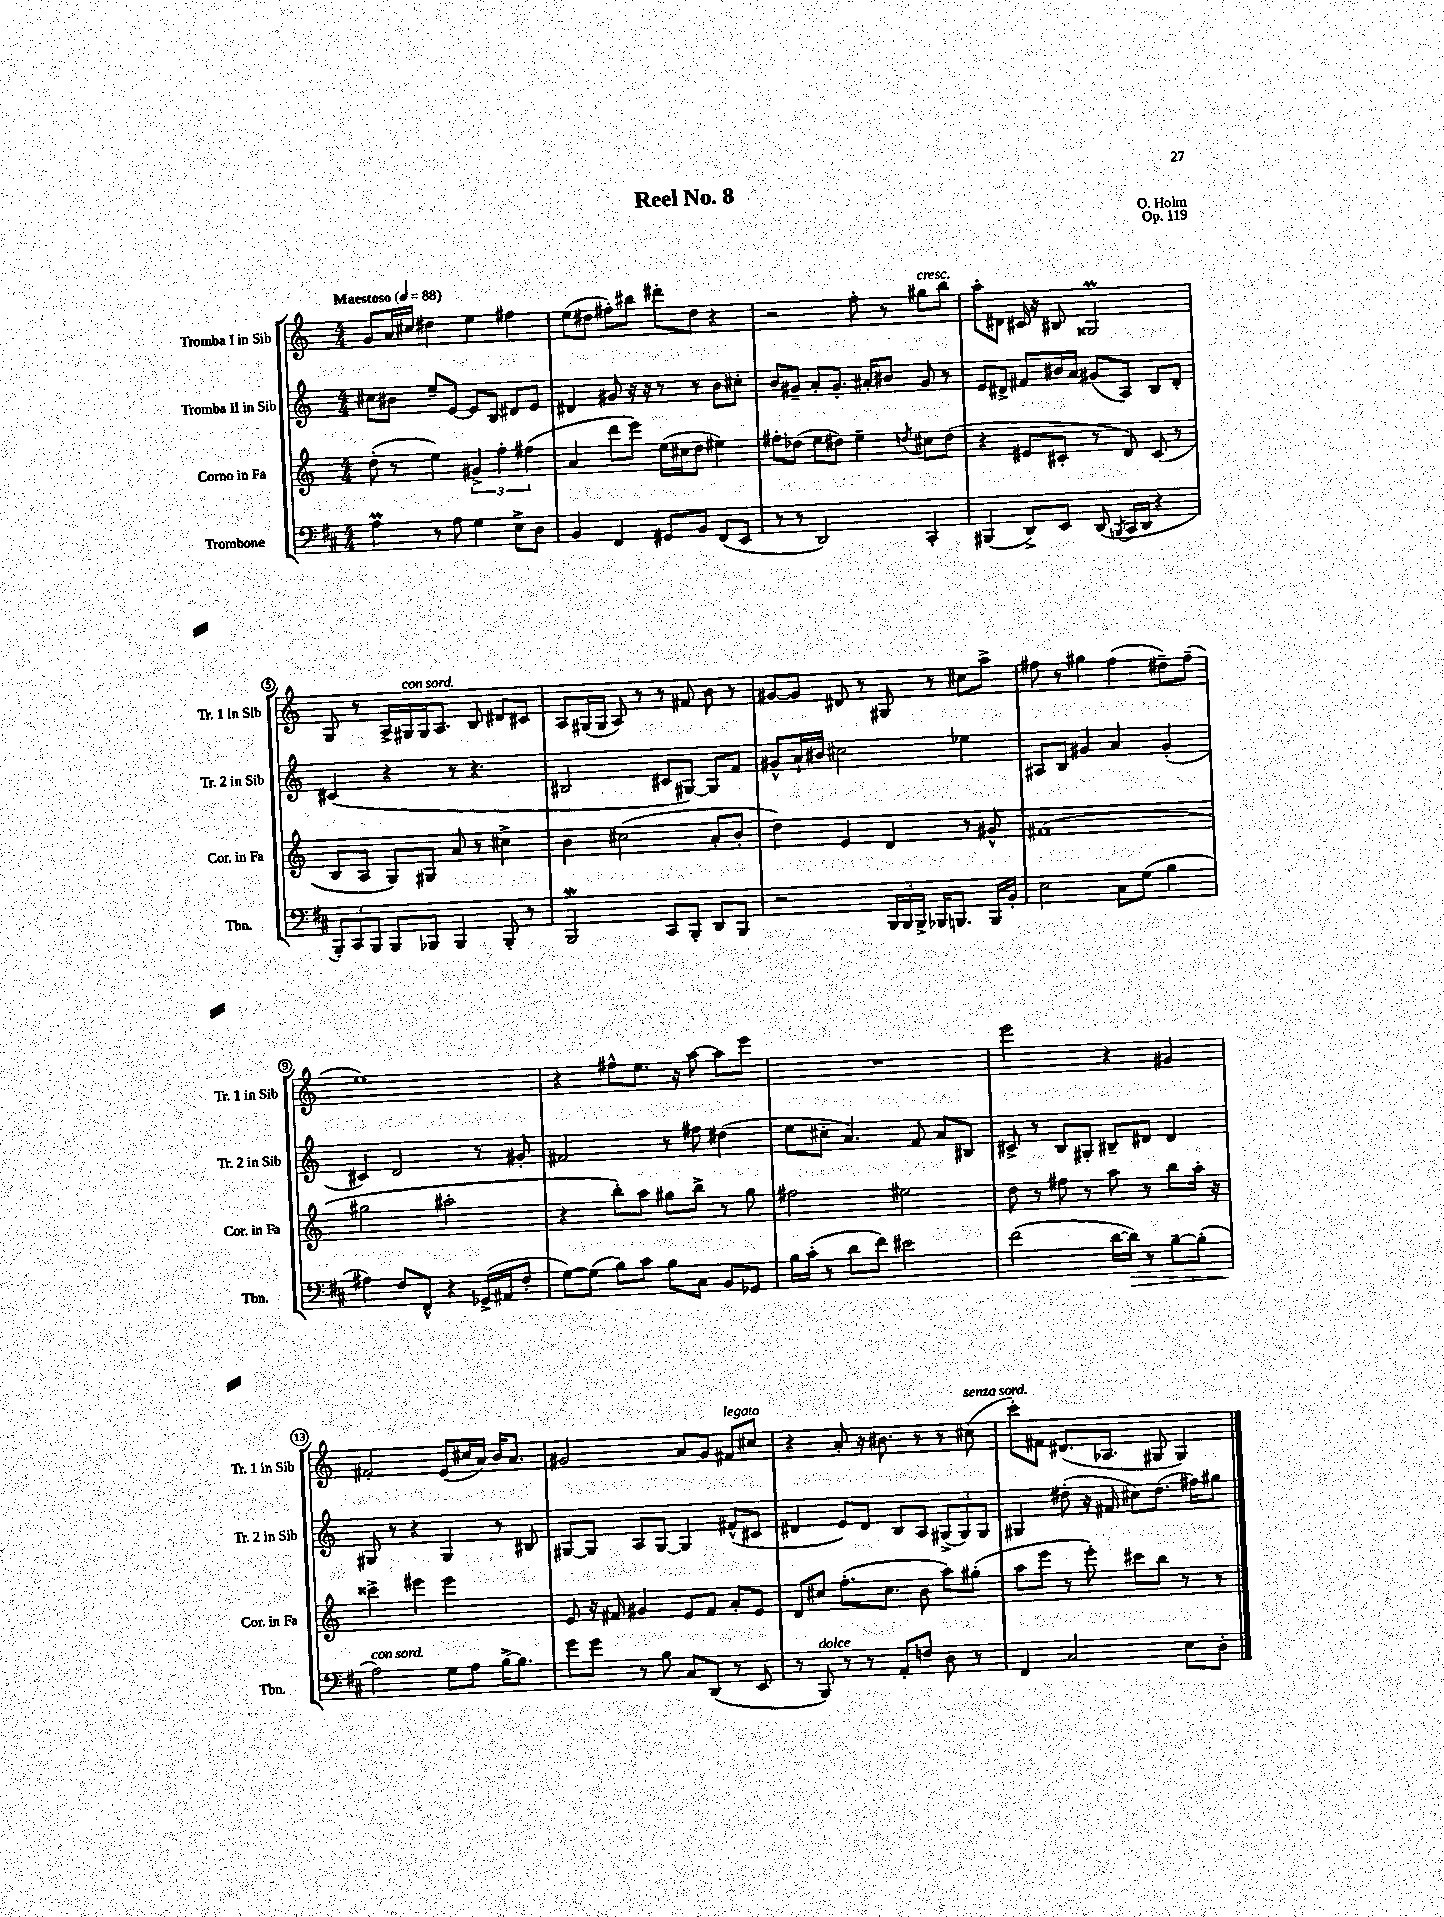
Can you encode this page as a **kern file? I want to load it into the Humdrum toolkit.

**kern	**kern	**kern	**kern
*staff4	*staff3	*staff2	*staff1
*clefF4	*clefG2	*clefG2	*clefG2
*k[f#c#]	*k[]	*k[]	*k[]
*M4/4	*M4/4	*M4/4	*M4/4
*MM88	*MM88	*MM88	*MM88
4A	(8dd'	8cc#	8g
.	8r	8b#	16a
.	.	.	16cc#
8r	4ee)	8ee~	4dd#
8A	.	[8e	.
4G	6g#^	8e]	4ee
.	.	8B	.
.	6ff'	.	.
8E^	.	8d#	4ff#
.	(6ff#	.	.
8D	.	8e	.
=	=	=	=
4BB	4a	4d#	(8ee
.	.	.	8dd#
4FF#	8ddd	8g#	8ff#')
.	8eee)	16r	8bb#
.	.	16r	.
8GG#	(16ee	8r	8ddd#'
.	16cc#	.	.
8BB	8dd	8r	8dd#
(8FF#	4ee#)	8b	4r
8EE	.	8cc#'	.
=	=	=	=
8r	8ff#'	8b	2r
8r	(8dd-	8g#~	.
2DD)	8ee	8a'	.
.	8dd#)	8.g#'	.
.	4ee~	.	8ff'
.	.	16a#'	.
.	.	8b#	8r
.	8qdd	.	.
4CC#'	8cc#	8g#	8gg#
.	(8dd	8r	8bb
=	=	=	=
(4BBB#	4r	8e	8aa'
.	.	8d#^	8d#
8DD^)	8e#	8f#	16c#
.	.	.	16r
8EE	8c#'	16b#	8B#
.	.	16a	.
(8DD	8r	(8g#	2G##
8qBBB	.	.	.
16CC#	8d)	8A)	.
16DD	.	.	.
4r	(8c#	8B	.
.	8r	8d#'	.
=	=	=	=
12BBB')	8B	(4c#	8G
12CC#	.	.	.
.	8A	.	8r
12BBB	.	.	.
8BBB	8G)	4r	16A^
.	.	.	16G#
8BBB-	8G#	.	16G#
.	.	.	8.A
4BBB-	8a	8r	.
.	8r	4.r	8B
8BBB-'	4cc#^	.	8d#
8r	.	.	8c#
=	=	=	=
2BBB	4b	2B#	8A
.	.	.	(16G#
.	.	.	16G#
.	(2cc#	.	8A)
.	.	.	8r
8CC#	.	8c#	8r
8BBB'	.	[8G#)	8f#
8DD	8a'	8G#]	8b
8BBB	8b'	8f	8r
=	=	=	=
2r	4dd)	8g#^^	[8g#
.	.	16a`	8g#]
.	.	16b#	.
.	4e	2cc#	8d#
.	.	.	8r
24BBB	4d	.	8G#
24BBB	.	.	.
24BBB^	.	.	.
16BBB-	.	.	8r
8.BBB	.	.	.
.	8r	4ee-	8cc#
16BBB	8g#^^	.	8aa^
16BB'	.	.	.
=	=	=	=
2E	(1f#	8A#	8ff#
.	.	8B	8r
.	.	4g#	4gg#
8C#	.	4a	(4ff#
(8G	.	.	.
4B	.	(4g#'	8dd#~)
.	.	.	(8ff#~
=	=	=	=
4A#)	2gg#	4c#)	1ee)
8F#	.	2d	.
8FF#^^	.	.	.
4r	2aa#'	.	.
(16GG-^	.	8r	.
16AA#	.	.	.
8F#'	.	8g#'	.
=	=	=	=
[8G)	4r	2f#	4r
(8G]	.	.	.
8B)	8bb')	.	8ff#^^
8c#	8aa	.	8.ee
8B	8gg#	8r	.
.	.	.	16r
8C#	8bb^	8ff#	[8aa
8BB	8r	(4dd#	8aa]
8GG-	8gg#	.	8eee
=	=	=	=
16B	2ff#	8ee	1r
(16c#'	.	.	.
8r	.	8cc#'	.
8d	.	4.a)	.
8f#)	.	.	.
2e#	2ee#	.	.
.	.	8f	.
.	.	8a	.
.	.	8B#	.
=	=	=	=
(2f#	8dd	8c#^	2eee
.	8r	8r	.
.	8ff#	8B	.
.	8r	8G#'	.
[16d	8aa	8B#~	4r
16d])	.	.	.
8r	8r	8d#	.
[8B~	8bb	4d#	4g#
(8B']	16aa'	.	.
.	16r	.	.
=	=	=	=
2A)	4ccc##^	8G#	2f#'
.	.	8r	.
.	4eee#	4r	.
8G	2eee#	4G#	(8e
8A	.	.	16cc#
.	.	.	16a)
[16B^	.	8r	16b
8.B]	.	.	8.a
.	.	8B#	.
=	=	=	=
8g	8e	[8G#	2g#
8g	16r	8G#]	.
.	16f#	.	.
8r	4g#	8A	.
8B	.	[8G#	.
8C#	8e	4G#]	8a
(8DD	8f#	.	8g#
8r	8a'	(8f#^^	8f#
8EE	8e	8c#	8cc#
=	=	=	=
8r	8d	4d#	4r
8BBB)	8cc#	.	.
8r	(8.ff'	8e)	8a'
8r	.	8d#	16r
.	8.cc#	.	8.b#
8AA'	.	8B	.
8F	8b	8A	8r
8D	8aa)	(12G#^	8r
.	.	12G#)	.
8r	(8gg#'	.	(8cc#
.	.	12G#	.
=	=	=	=
4FF#	8aa	4G#	8ccc')
.	8eee	.	8f#
2C#	8r	(8dd#'	(8.d#
.	8eee')	16r	.
.	.	16f#	8.A-
.	8ccc#	8cc#)	.
.	8bb	(8.dd#	8G#
8E	8r	.	4G#)
.	.	16ff#)	.
8D'	8r	8gg#	.
==	==	==	==
*-	*-	*-	*-
